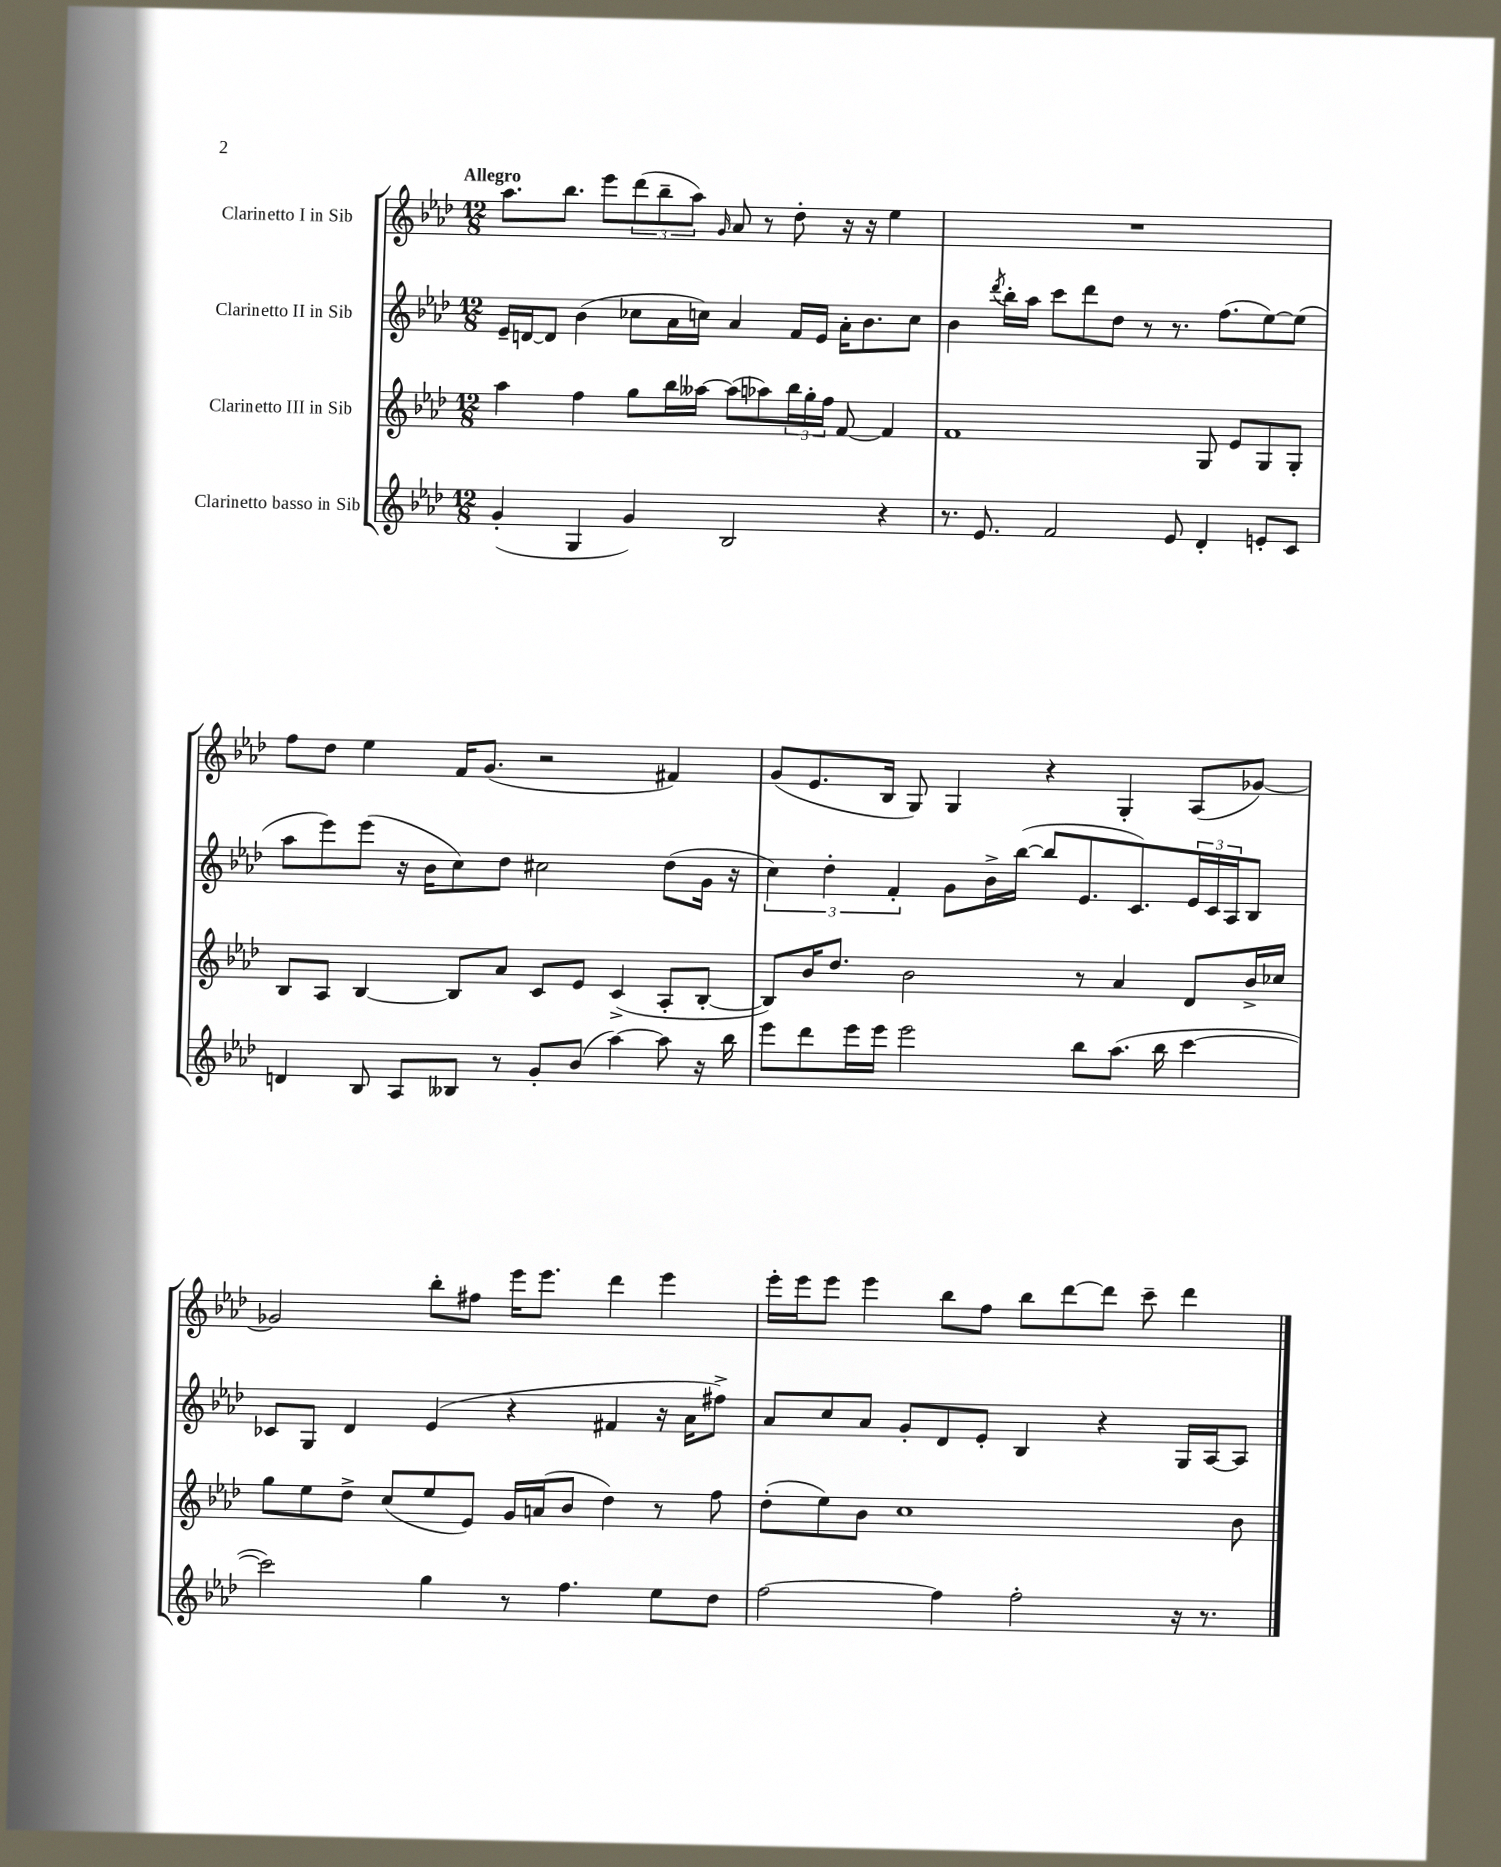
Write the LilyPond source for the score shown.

<<
\new StaffGroup <<
\new Staff = "s0" \with { instrumentName = "Clarinetto I in Sib" } {
    \clef treble \key aes \major \numericTimeSignature \time 12/8 \tempo "Allegro"
    aes''8. bes''8. ees'''8 \tuplet 3/2 { des'''8( bes''8-- aes''8) } \grace { g'16 } aes'8 r8 des''8-. r16 r16 ees''4 |
    R1. |
    f''8 des''8 ees''4 f'16 g'8.( r2 fis'4) |
    g'8( ees'8. bes16 g8) g4 r4 g4-. aes8( ges'8~) |
    ges'2 bes''8-. fis''8 ees'''16 ees'''8. des'''4 ees'''4 |
    ees'''16-. ees'''16 ees'''8 ees'''4 bes''8 f''8 bes''8 des'''8~ des'''8 c'''8-- des'''4 \bar "|." |
}
\new Staff = "s1" \with { instrumentName = "Clarinetto II in Sib" } {
    \clef treble \key aes \major \numericTimeSignature \time 12/8
    ees'16-- d'16~ d'8 bes'4( ces''8 aes'16 c''16) aes'4 f'16 ees'16 aes'16-. bes'8. c''8 |
    bes'4 \acciaccatura { des'''8 } bes''16-. aes''16 c'''8 des'''8 des''8 r8 r8. f''8.( ees''8~) ees''8( |
    aes''8 ees'''8) ees'''8( r16 bes'16 c''8) des''8 cis''2 des''8( g'16 r16 |
    \tuplet 3/2 { c''4) des''4-. f'4-. } g'8 bes'16-> bes''16~( bes''8 ees'8. c'8.) \tuplet 3/2 { ees'16 c'16 aes16 } bes8 |
    ces'8 g8 des'4 ees'4( r4 fis'4 r16 aes'16 fis''8->) |
    aes'8 c''8 aes'8 g'8-. des'8 ees'8-. bes4 r4 g16 aes16~ aes8 \bar "|." |
}
\new Staff = "s2" \with { instrumentName = "Clarinetto III in Sib" } {
    \clef treble \key aes \major \numericTimeSignature \time 12/8
    aes''4 f''4 g''8 bes''16 aeses''16~ aeses''8( aes''8) \tuplet 3/2 { bes''16 g''16-. f''16 } f'8~ f'4 |
    f'1 g8 ees'8 g8 g8-. |
    bes8 aes8 bes4~ bes8 aes'8 c'8 ees'8 c'4->( aes8-. bes8~-. |
    bes8) bes'16 des''8. bes'2 r8 aes'4 des'8 bes'16-> ces''16 |
    g''8 ees''8 des''8-> c''8( ees''8 ees'8) g'16 a'16( bes'8 des''4) r8 f''8 |
    des''8-.( ees''8) bes'8 c''1 bes'8 \bar "|." |
}
\new Staff = "s3" \with { instrumentName = "Clarinetto basso in Sib" } {
    \clef treble \key aes \major \numericTimeSignature \time 12/8
    g'4-.( g4 g'4) bes2 r4 |
    r8. ees'8. f'2 ees'8 des'4-. e'8-. c'8 |
    d'4 bes8 aes8 beses8 r8 g'8-. bes'8( aes''4~) aes''8 r16 bes''16 |
    ees'''8 des'''8 ees'''16 ees'''16 ees'''2 bes''8 aes''8.( bes''16 c'''4~ |
    c'''2) g''4 r8 f''4. ees''8 des''8 |
    f''2~ f''4 f''2-. r16 r8. \bar "|." |
}
>>
>>
\layout { \context { \Score \remove "Bar_number_engraver" } }
